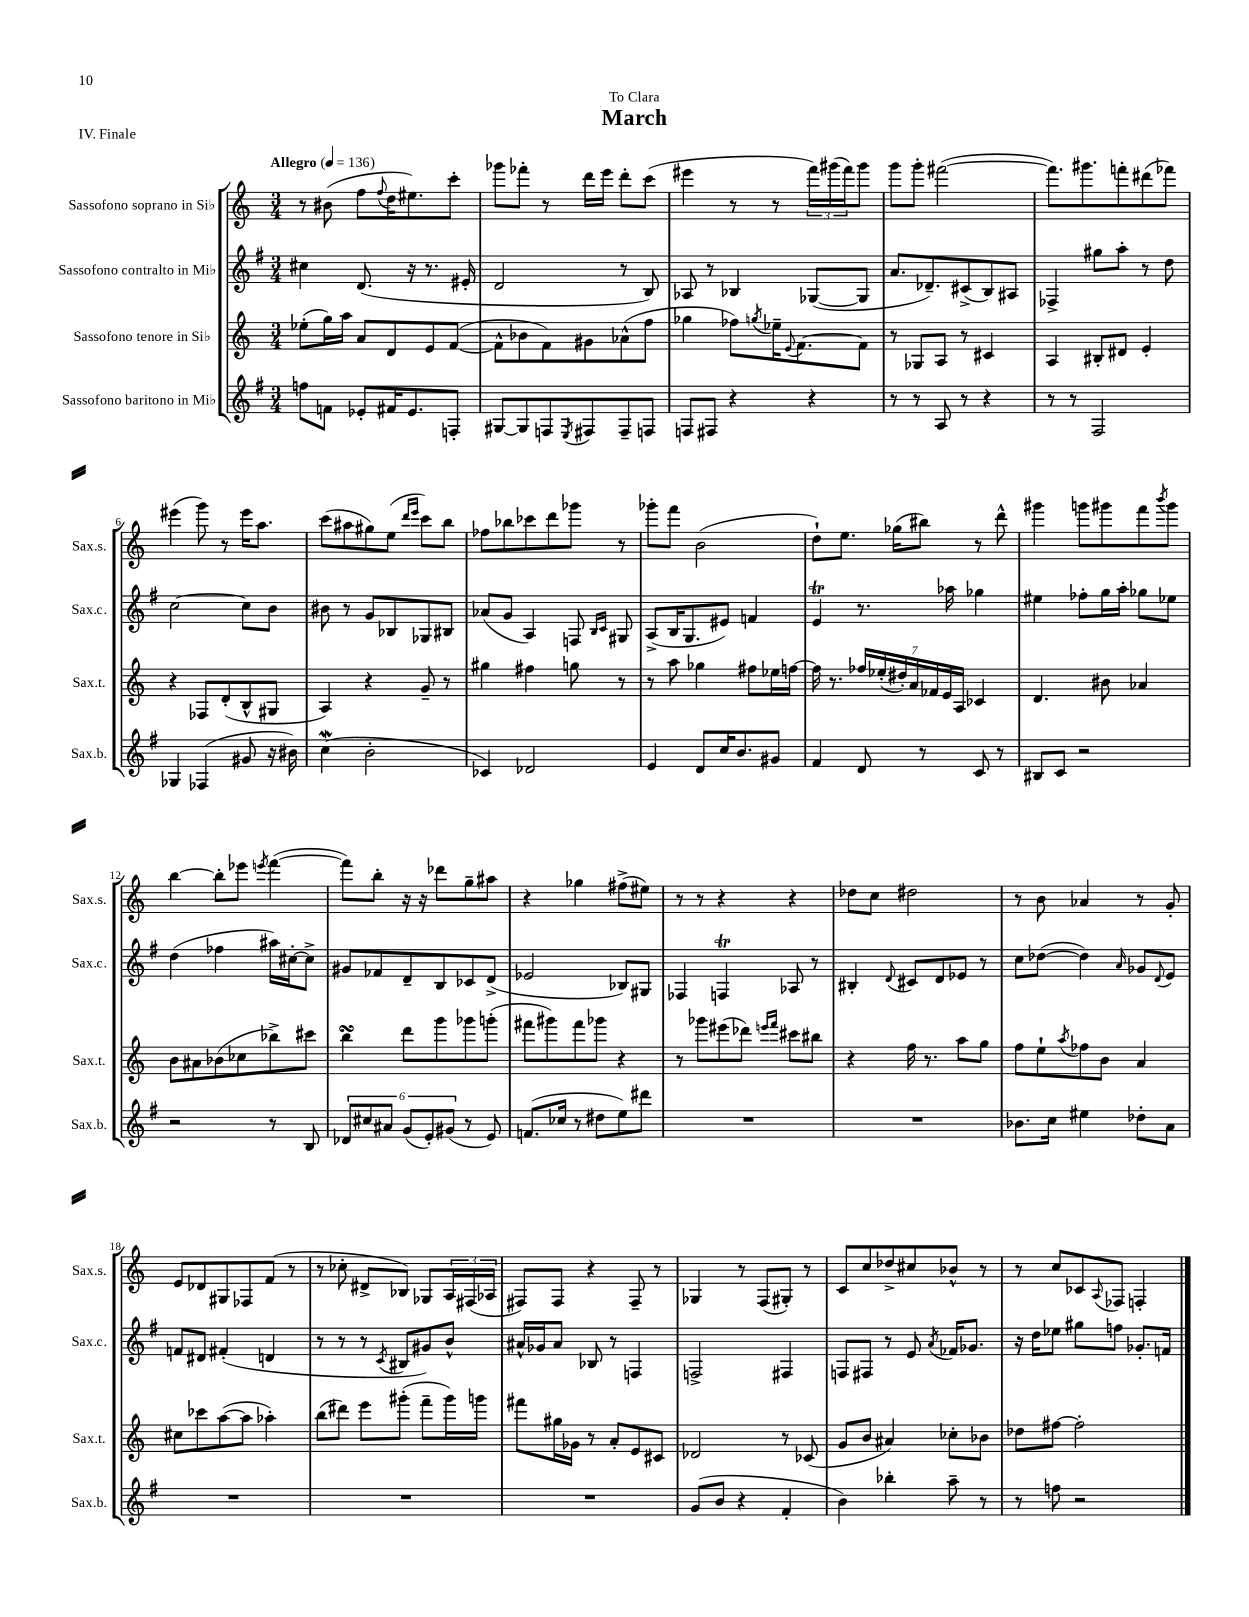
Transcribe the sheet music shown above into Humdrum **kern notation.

**kern	**kern	**kern	**kern
*staff4	*staff3	*staff2	*staff1
*clefG2	*clefG2	*clefG2	*clefG2
*k[f#]	*k[]	*k[f#]	*k[]
*M3/4	*M3/4	*M3/4	*M3/4
*MM136	*MM136	*MM136	*MM136
8ff	(8ee-'	4cc#	8r
8f	16gg)	.	(8b#
.	16aa	.	.
8e-'	8a	(8.d	8ff
.	.	.	8qqff
16f#	8d	.	16dd
8.e-	.	16r	8.ee#)
.	8e	8.r	.
8F'	([8f	.	8ccc'
.	.	16e#'	.
=	=	=	=
[8G#	8f^^]	2d	8ggg-
8G#]	8b-	.	8fff-'
8F	8f)	.	8r
8qE	.	.	.
8F#	8g#	.	16ddd
.	.	.	16eee
8F#~	(8a-^^	8r	8ddd'
8F	8ff	8B)	(8ccc
=	=	=	=
8F	4gg-	8A-	4eee#
8F#	.	8r	.
4r	8ff-)	4B-	8r
.	8qgg	.	.
.	16ee-~	.	8r
.	8qqe	.	.
.	[8.f	.	.
4r	.	([8G-	24fff)
.	.	.	(24ggg#
.	.	.	24fff)
.	8f]	8G-]	8ggg#
=	=	=	=
8r	8r	8.a	8ggg
8r	8G-	.	8ggg'
.	.	8.d-~)	.
8A	8A	.	([2fff#
8r	8r	(8c#^	.
4r	4c#	8B)	.
.	.	8A#	.
=	=	=	=
8r	4A	4F-^	8.fff#])
8r	.	.	.
.	.	.	8.ggg#
2F#	8B#'	8gg#	.
.	8d#	8aa'	8fff'
.	4e'	8r	(8ddd#
.	.	8dd	8fff-)
=	=	=	=
4G-	4r	[2cc	(4eee#
(4F-	8F-	.	8ggg)
.	(8d'	.	8r
8g#	8B^^	8cc]	16eee#
.	.	.	8.aa
16r	8G#	8b	.
16b#)	.	.	.
=	=	=	=
(4cc	4A)	8b#	(8ccc
.	.	8r	8aa#
2b'	4r	8g	8gg#)
.	.	8B-	(8ee
.	.	.	16qqddd
.	.	.	16qqeee
.	8g~	8G-	8ccc)
.	8r	8B#	8bb
=	=	=	=
4c-)	4gg#	(8a-	8ff-
.	.	8g	8bb-
2d-	4ff#	4A)	8ccc-
.	.	.	8ddd
.	8gg	8F	8ggg-
.	.	16qqB	.
.	.	16qqc	.
.	8r	8G#	8r
=	=	=	=
4e	8r	(8A^	8ggg-'
.	8aa	16B	8fff
.	.	8.G	.
8d	4gg-	.	(2b
16cc	.	8e#)	.
8.b	.	.	.
.	8ff#	4f	.
8g#	16ee-	.	.
.	[16ff	.	.
=	=	=	=
4f#	16ff]	4e	8dd`)
.	8.r	.	.
.	.	.	8.ee
8d	28ff-	8.r	.
.	(28ee-'	.	.
.	.	.	(16gg-
.	28dd#')	.	.
.	28a	.	.
8r	.	.	8bb#)
.	28f-	.	.
.	28e	.	.
.	.	16aa-	.
.	28A	.	.
8c	4c-	4gg-	8r
8r	.	.	8ddd^^
=	=	=	=
8B#	4.d	4ee#	4ggg#
8c	.	.	.
2r	.	8ff-'	8ggg
.	8b#	16gg	8ggg#
.	.	16aa'	.
.	4a-	8gg-	8fff
.	.	.	8qbbb
.	.	8ee-	8ggg#
=	=	=	=
2r	8b	(4dd	[4bb
.	8a#	.	.
.	(8b-	4ff-	8bb']
.	8cc-	.	8eee-
.	.	.	8qeee
8r	8bb-^)	16aa#)	([4fff
.	.	[16cc#'	.
8B	8ccc#	8cc#^]	.
=	=	=	=
12d-	4bb	8g#	8fff])
12cc#	.	.	.
.	.	8f-	8bb'
12a#	.	.	.
(12g	8ddd	8d~	16r
.	.	.	16r
12e')	.	.	.
.	8ggg	8B	8ddd-
(12g#	.	.	.
8r	8ggg-	8c-	8gg~
8e)	(8ggg'	(8d^	8aa#
=	=	=	=
(8.f	8fff#	2e-	4r
.	8ggg#)	.	.
16cc-	.	.	.
8r	8fff#	.	4gg-
8dd#	8ggg-	.	.
8ee)	4r	8B-)	(8ff#^
8ddd#	.	8G#	8ee#)
=	=	=	=
2.r	8r	4F-	8r
.	8ggg-	.	8r
.	(8eee#	4F	4r
.	8ddd-)	.	.
.	16qqeee	.	.
.	16qqfff	.	.
.	8ccc#	8A-	4r
.	8bb#	8r	.
=	=	=	=
2.r	4r	4B#'	8dd-
.	.	.	8cc
.	.	8qqd	.
.	16ff	8c#	2dd#
.	8.r	.	.
.	.	8d	.
.	8aa	8e-	.
.	8gg	8r	.
=	=	=	=
8.b-	8ff	8cc	8r
.	8ee`	([8dd-	8b
16cc	.	.	.
.	8qaa	.	.
4ee#	8ff-	4dd-])	4a-
.	8b	.	.
.	.	16qqa	.
8dd-'	4a	8g-	8r
.	.	8qqd	.
8a	.	8e	8g'
=	=	=	=
2.r	8cc#	8f	8e
.	8ccc-	8d#	8d-
.	([8aa	(4f#'	8G#
.	8aa]	.	8F-
.	4aa-')	4d	(8f
.	.	.	8r
=	=	=	=
2.r	(8bb	8r	8r
.	8ddd#)	8r	8cc-'
.	8eee	8r	8d#^
.	.	8qc	.
.	(8ggg#'	8B#	8B-)
.	8fff~	8g#)	8G-
.	16ggg#)	8b^^	24A
.	.	.	(24F#
.	16ggg	.	.
.	.	.	24A-
=	=	=	=
2.r	8fff#	16a#^^	8F#)
.	.	16g-	.
.	16gg#	8a#	8F#
.	16g-	.	.
.	8r	8B-	4r
.	8a'	8r	.
.	8e	4F	8F#~
.	8c#	.	8r
=	=	=	=
(8g	2d-	2F^	4G-
8b	.	.	.
4r	.	.	8r
.	.	.	(8F
4f#'	8r	4F#	8G#')
.	(8c-	.	8r
=	=	=	=
4b)	8g	8F	8c
.	8b	8F#	8cc
4bb-'	4a#)	8r	8dd-^
.	.	8e	8cc#
.	.	8qa	.
8aa~	8cc-'	16f-	8b-^^
.	.	8.g-	.
8r	8b-	.	8r
=	=	=	=
8r	8dd-	16r	8r
.	.	16dd	.
8ff	[8ff#	8ee-	8cc
2r	2ff#']	8gg#	8c-
.	.	.	8qqA
.	.	8ff	8F-
.	.	8.g-'	4F'
.	.	16f	.
==	==	==	==
*-	*-	*-	*-
